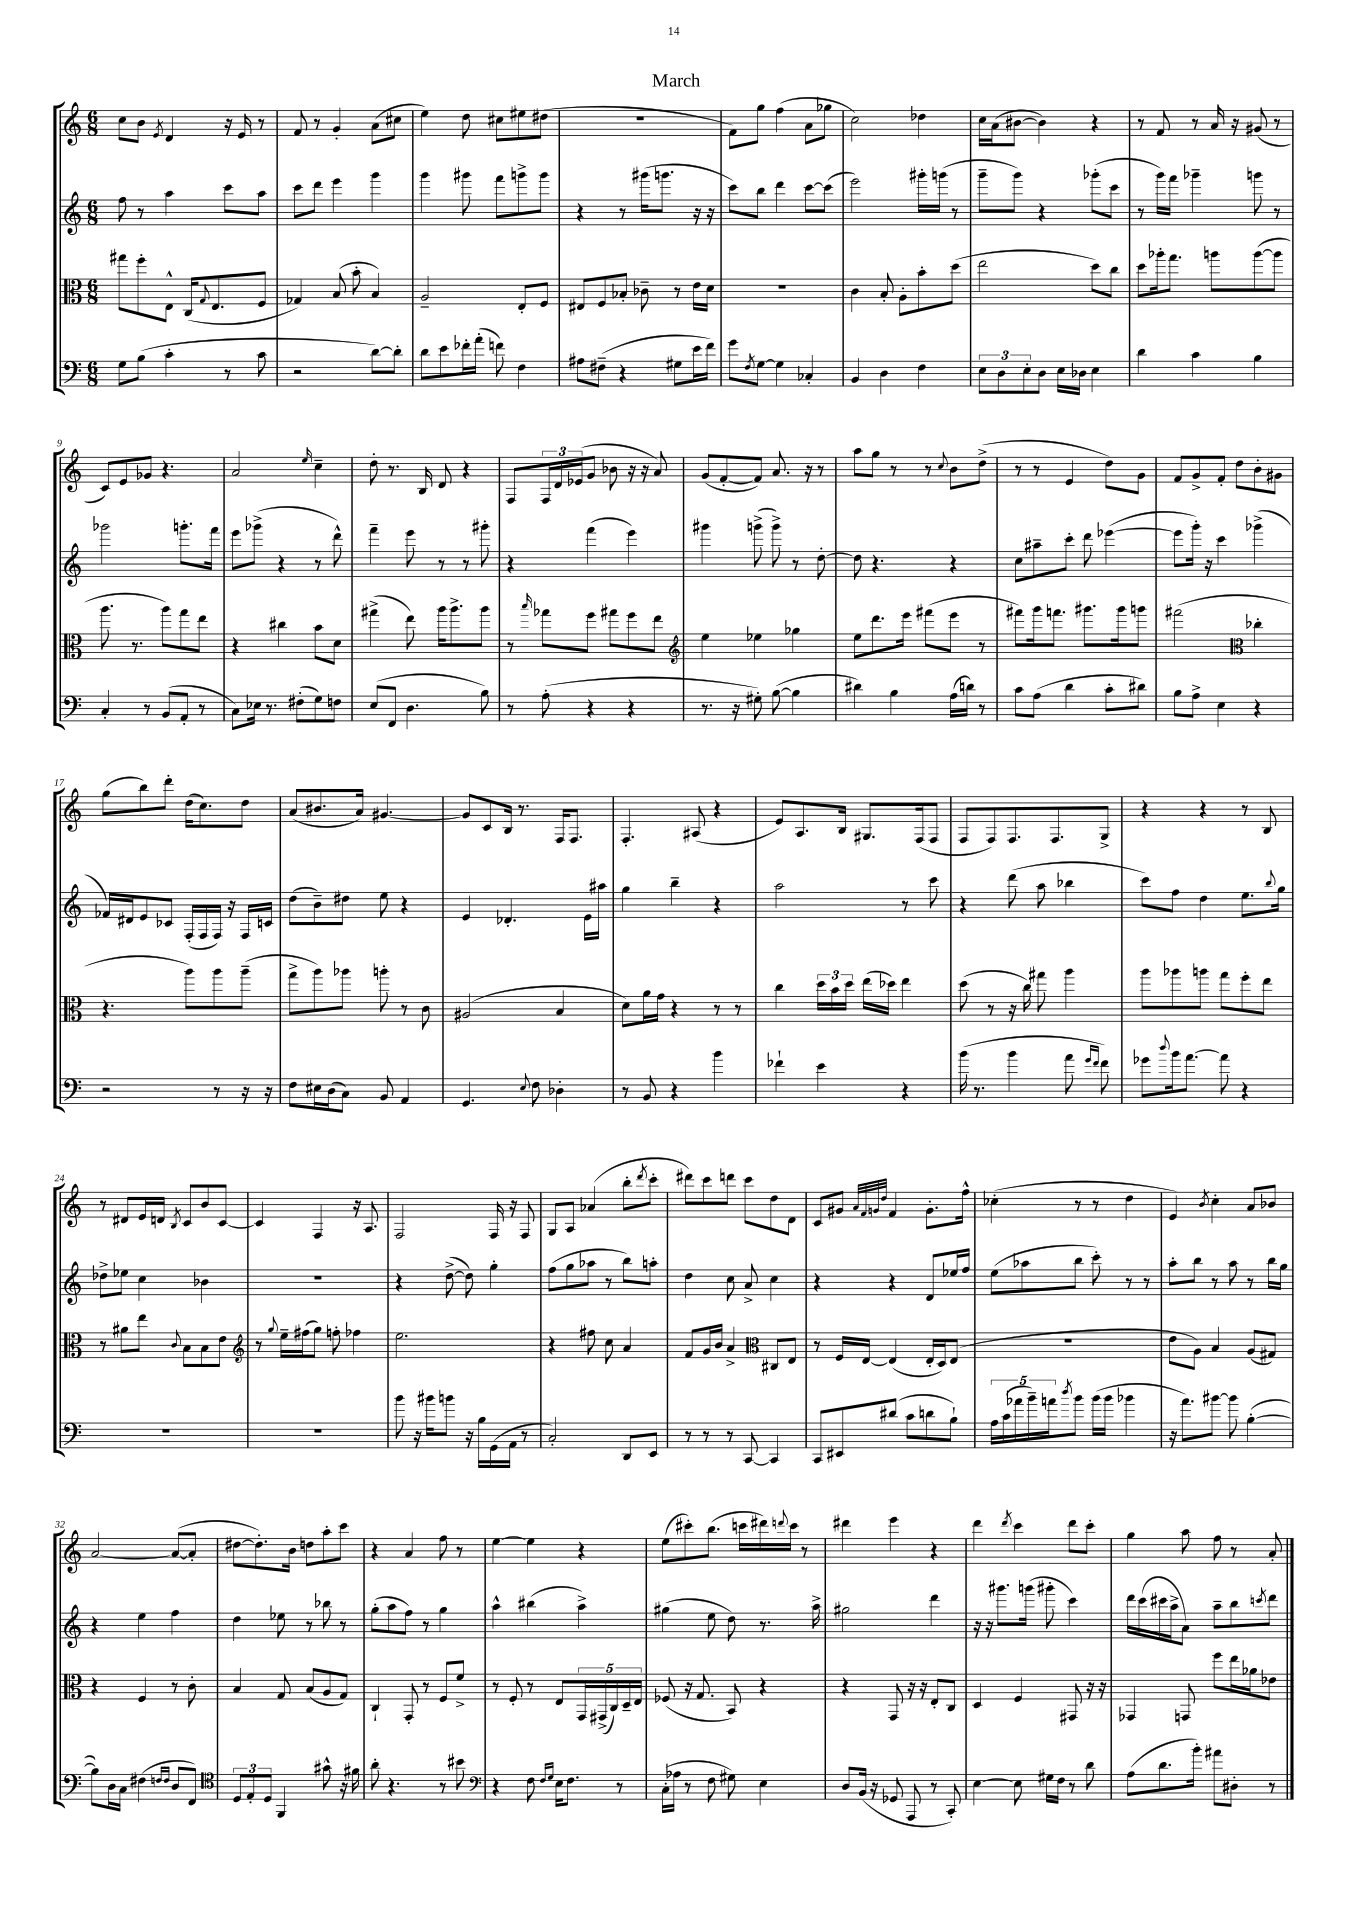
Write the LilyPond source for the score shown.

\header { title = "March" }
<<
\new StaffGroup <<
\new Staff = "s0" {
    \clef treble \key c \major \numericTimeSignature \time 6/8
    c''8 b'8 \acciaccatura { e'8 } d'4 r16 e'16 r8 |
    f'8 r8 g'4-. a'8( cis''8 |
    e''4) d''8 cis''8 eis''8 dis''8( |
    R2. |
    f'8) g''8 f''4( a'8 ges''8 |
    c''2) des''4 |
    c''16 a'16( bis'8~ bis'4) r4 |
    r8 f'8 r8 a'16 r16 gis'8( r8 |
    c'8) e'8 ges'8 r4. |
    a'2 \grace { e''16 } c''4-- |
    d''8-. r8. b16 d'8 r4 |
    f8 \tuplet 3/2 { f16 d'16 ees'16( } g'8 bes'8 r16 r16 a'8) |
    g'8( f'8~-. f'8) a'8. r16 r8 |
    a''8 g''8 r8 r8 \appoggiatura { c''8 } b'8 d''8->( |
    r8 r8 e'4 d''8) g'8 |
    f'8 g'8-> f'8-. d''8 b'8-. gis'8 |
    g''8( b''8) d'''8-. d''16( c''8.) d''8 |
    a'8( bis'8. a'16) gis'4.~ |
    gis'8 c'8 b16 r8. f16 f8. |
    f4.-. ais8( r4 |
    e'8) a8. b16 gis8. f16( f8 |
    f8 f8) f8. f8. g8-> |
    r4 r4 r8 b8 |
    r8 dis'8 e'16 d'16 \acciaccatura { b8 } c'8 b'8 c'8~ |
    c'4 f4 r16 a8. |
    f2 f16 r16 f8 |
    g8 a8 aes'4( b''8-. \acciaccatura { d'''8 } c'''8-. |
    dis'''8) c'''8 d'''8 c'''8 d''8 d'8 |
    c'8 gis'8 \grace { a'32 f'32 g'32 d''32 } f'4 g'8.-. f''16-^ |
    ces''4-.( r8 r8 d''4 |
    e'4) \acciaccatura { b'8 } c''4-. a'8 bes'8 |
    a'2~ a'8~( a'8-. |
    dis''8~ dis''8.-.) b'16 d''8 a''8-. c'''8 |
    r4 a'4 f''8 r8 |
    e''4~ e''4 r4 |
    e''8( cis'''8-.) b''8.( c'''16 dis'''16) \appoggiatura { d'''8 } c'''16 r8 |
    dis'''4 e'''4 r4 |
    d'''4 \acciaccatura { d'''8 } c'''4 d'''8 c'''8-. |
    g''4 a''8 f''8 r8 a'8-. \bar "|." |
}
\new Staff = "s1" {
    \clef treble \key c \major \numericTimeSignature \time 6/8
    f''8 r8 a''4 c'''8 a''8 |
    c'''8 d'''8 e'''4 g'''4 |
    g'''4 gis'''8 f'''8 g'''8-> g'''8 |
    r4 r8 gis'''16( g'''8. r16 r16 |
    c'''8) b''8 d'''4 c'''8~ c'''8( |
    e'''2) gis'''16-. g'''16( r8 |
    g'''8-- g'''8) r4 ges'''8-.( c'''8 |
    r8 g'''16) f'''16 ges'''4-- g'''8 r8 |
    ges'''2 g'''8.-. f'''16 |
    e'''8 ges'''8->( r4 r8 d'''8-^) |
    f'''4-- e'''8 r8 r8 gis'''8-. |
    r4 f'''4( e'''4) |
    gis'''4 g'''8->( g'''8->) r8 d''8~-. |
    d''8 r4. r4 |
    c''8 ais''8-- c'''8-. d'''8 ees'''4~( |
    ees'''8 g'''16-.) r16 c'''4 ges'''4->( |
    fes'16) dis'16 e'8 ces'8 f16-.( f16 f16) r16 f16 c'16 |
    d''8( b'8--) dis''8 e''8 r4 |
    e'4 des'4.-. e'16 ais''16 |
    g''4 b''4-- r4 |
    a''2 r8 c'''8 |
    r4 d'''8( a''8 bes''4 |
    c'''8) f''8 d''4 e''8. \appoggiatura { b''8 } g''16 |
    des''8-> ees''8 c''4 bes'4 |
    R2. |
    r4 d''8~->( d''8) g''4-. |
    f''8( g''8 aes''8 r8 b''8) a''8-. |
    d''4 c''8 a'8-> c''4 |
    r4 r4 d'8 ees''16 f''16 |
    e''8( aes''8 b''8 c'''8-.) r8 r8 |
    a''8-. b''8 r8 a''8 r8 b''16 g''16 |
    r4 e''4 f''4 |
    d''4 ees''8 r8 bes''8 r8 |
    g''8-.( a''8 f''8) r8 g''4 |
    a''4-^ bis''4( a''4->) |
    gis''4( e''8 d''8) r8. a''16-> |
    gis''2 d'''4 |
    r16 r16 gis'''8. g'''16( gis'''8-. c'''4) |
    d'''16 c'''16( cis'''16 a''16-> a'8) a''8-- b''8 \acciaccatura { c'''8 } d'''8 \bar "|." |
}
\new Staff = "s2" {
    \clef alto \key c \major \numericTimeSignature \time 6/8
    gis''8 f''8-. e8-^ c16( \appoggiatura { g8 } e8. f8 |
    ges4) b8( b'8-. b4) |
    a2-- e8-. f8 |
    eis8 f8 bes8-. ces'8-- r8 e'16 d'16 |
    r2. |
    c'4 b8-. a8-. b'8-. d''8( |
    e''2 d''8) c''8 |
    d''8 aes''16-. g''8. a''8 a''8~( a''8 |
    a''8. r8. a''8) g''8 e''8 |
    r4 cis''4 b'8 d'8 |
    gis''4->( e''8) a''16 a''8.-> a''8 |
    r8 \grace { b''16 } ges''8 f''8 gis''8 f''8 e''8 |
    \clef treble e''4 ees''4 ges''4 |
    e''8 d'''8. e'''16 fis'''8( e'''8 r8 |
    fis'''8) g'''16 f'''8. gis'''8. gis'''16 g'''8 |
    fis'''2( \clef alto ces''4-. |
    r4. a''8) a''8 a''8--( |
    g''8-> a''8) aes''8 a''8-. r8 c'8 |
    ais2( b4 |
    d'8) a'16 g'16 r4 r8 r8 |
    c''4 \tuplet 3/2 { d''16 b'16 d''16 } e''16( des''16) e''4 |
    d''8( r8 r16 c''16) gis''8 a''4 |
    a''8 aes''8 a''8 g''8 f''8-. e''8 |
    r8 ais'8 e''8 \appoggiatura { c'8 } b8 b8 e'8 |
    \clef treble r8 \appoggiatura { g''8 } e''16-- fis''16( g''8) f''8-. fes''4 |
    e''2. |
    r4 fis''8 c''8 a'4 |
    f'8 g'16 b'16 a'4-> \clef alto cis8 e8 |
    r8 f16 e16~ e4( e16-. d16) e8( |
    R2. |
    e'8 a8) b4 a8( gis8) |
    r4 f4 r8 c'8-. |
    b4 g8 b8( a8 g8) |
    c4-! g,8-. r8 f8 f'8-> |
    r8 f8-. r8 e8 \tuplet 5/4 { g,16 gis,16->( c16) d16-- e16 } |
    fes8( r16 g8. b,8) r4 |
    r4 g,8 r16 r16 e8-. c8 |
    d4 f4 gis,8 r16 r16 |
    ges,4 g,8 f''8 e''16 aes'16 ees'8 \bar "|." |
}
\new Staff = "s3" {
    \clef bass \key c \major \numericTimeSignature \time 6/8
    g8 b8( c'4-. r8 c'8 |
    r2 d'8~) d'8-. |
    d'8 e'8 fes'16-. a'16-.( f'8) f4 |
    ais8 fis8--( r4 gis8 e'16 f'16) |
    g'8 \acciaccatura { f8 } g8~ g4 ces4-. |
    b,4 d4 f4 |
    \tuplet 3/2 { e8 d8 e8-. } d8 e16 des16 e4 |
    d'4 c'4 b4 |
    c4-. r8 b,8( a,8-. r8 |
    c8) ees16 r8. fis8-.( g8) f8 |
    e8( f,8 d4. b8) |
    r8 a8-.( r4 r4 |
    r8. r16 gis8-.) b8~( b4 |
    dis'4) b4 a16( d'16) r8 |
    c'8 a8( d'4 c'8-. dis'8) |
    b8 a8-> e4 r4 |
    r2 r8 r16 r16 |
    f8 eis16 d16( c8) b,8 a,4 |
    g,4. \appoggiatura { e8 } f8 des4-. |
    r8 b,8 r4 b'4 |
    fes'4-! e'4 r4 |
    b'16( r8. b'4 a'8 \grace { g'16 f'16 } f'8) |
    ges'8 \appoggiatura { d''8 } b'16 a'8.~ a'8 r4 |
    R2. |
    R2. |
    b'8 r16 bis'16 b'8 r16 b16 g,16( a,16 r8 |
    c2-.) d,8 e,8 |
    r8 r8 r8 c,8~ c,4 |
    c,8 eis,8 dis'8( c'8 d'8 b8-!) |
    \tuplet 5/4 { a16 c'16( aes'16 b'16--) a'16 } \acciaccatura { d''8 } b'8 b'16( b'16 bes'4 |
    r16 a'8.) bis'8~ bis'8 b4~-.( |
    b8) d16 c16 fis4( \grace { f16 f16 } d8 f,8) |
    \clef tenor \tuplet 3/2 { d8 e8-. d8 } f,4 gis'8-^ r16 fis'16 |
    a'8-. r4. r8 bis'8 |
    \clef bass r4 f8 \grace { f16 g16 } e16 f8. r8 |
    c16-.( aes16 r8 f8 gis8) e4 |
    d8 b,16( r16 ges,8 a,,8 r8 c,8-.) |
    e4~ e8 gis16 f16 r8 d'8 |
    a8( d'8. b'16-.) ais'8 dis8-. r8 \bar "|." |
}
>>
>>
